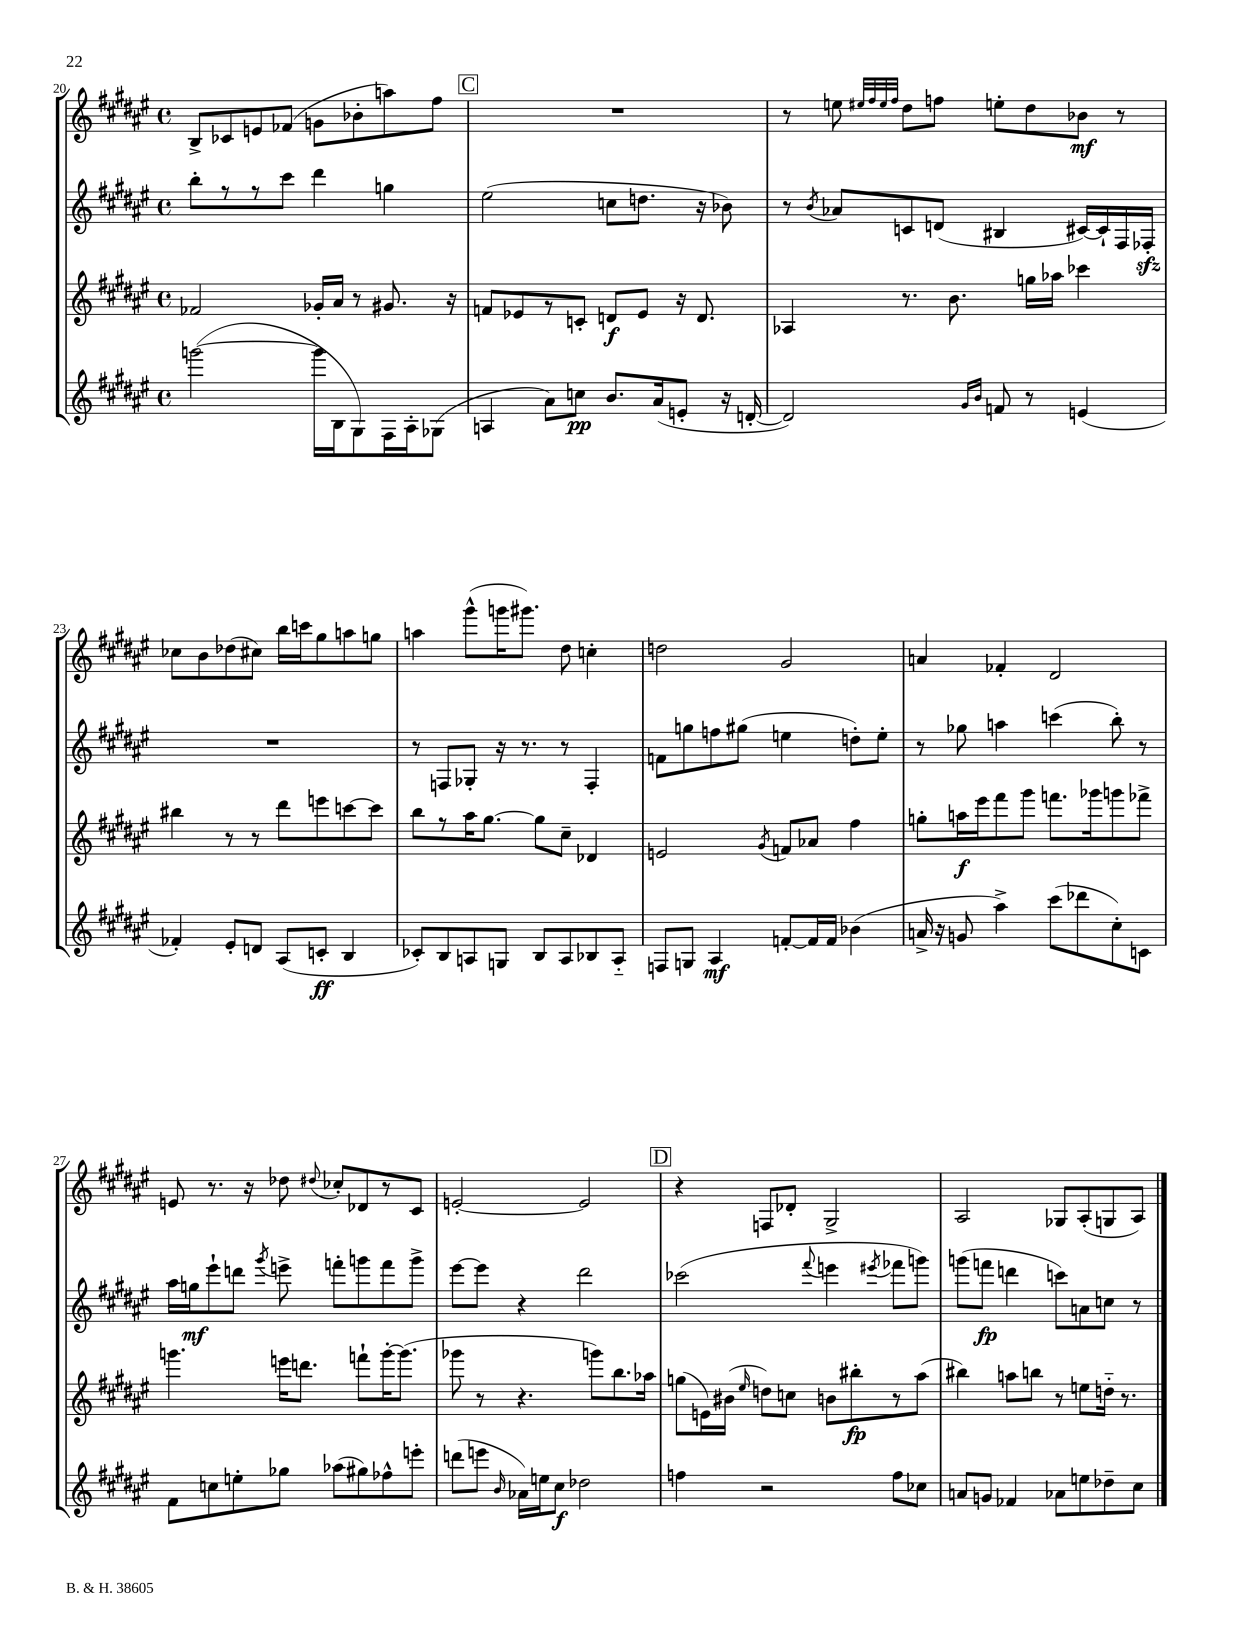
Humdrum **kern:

**kern	**kern	**kern	**kern
*staff4	*staff3	*staff2	*staff1
*clefG2	*clefG2	*clefG2	*clefG2
*k[f#c#g#d#a#e#]	*k[f#c#g#d#a#e#]	*k[f#c#g#d#a#e#]	*k[f#c#g#d#a#e#]
*M4/4	*M4/4	*M4/4	*M4/4
*met(c)	*met(c)	*met(c)	*met(c)
([2ggg	2f-	8bb'	8B^
.	.	8r	8c-
.	.	8r	8e
.	.	8ccc#	(8f-
16ggg]	16g-'	4ddd#	8g
16B	16a#	.	.
8G#)	8r	.	8b-'
16F#	8.g#	4gg	8aa)
16A#'	.	.	.
(8G-	.	.	8ff#
.	16r	.	.
=	=	=	=
4A	8f	(2ee#	1r
.	8e-	.	.
8a#)	8r	.	.
8cc	8c'	.	.
8.b	8d	8cc	.
.	8e-	8.dd	.
(16a#	.	.	.
8e'	16r	.	.
.	8.d	16r	.
16r	.	8b-)	.
[16d'	.	.	.
=	=	=	=
2d])	4A-	8r	8r
.	.	8qb	.
.	.	8a-	8ee
.	.	.	32qqee#
.	.	.	32qqff#
.	.	.	32qqee#
.	.	.	32qqff#
.	8.r	8c	8dd#
.	.	(8d	8ff
.	8.b	.	.
16qqg#	.	.	.
16qqb	.	.	.
8f	.	4B#	8ee'
8r	16gg	.	8dd#
.	16aa-	.	.
(4e	4ccc-	[16c#)	8b-
.	.	16c#`]	.
.	.	16F#	8r
.	.	16F-'	.
=	=	=	=
4f-')	4bb#	1r	8cc-
.	.	.	8b
8e#'	8r	.	(8dd-
8d	8r	.	8cc#)
(8A#	8ddd#	.	16bb
.	.	.	16ccc
8c'	8eee	.	8gg#
4B	[8ccc	.	8aa
.	8ccc]	.	8gg
=	=	=	=
8c-')	8bb	8r	4aa
8B	8r	8F	.
8A	16aa#	8G-'	(8ggg#^^
.	[8.gg#	.	.
8G	.	16r	16ggg
.	.	8.r	8.ggg#)
8B	8gg#]	.	.
8A	8cc#~	8r	8dd#
8B-	4d-	4F'	4cc'
8A'~	.	.	.
=	=	=	=
8F	2e	8f	2dd
8G	.	8gg	.
4A#	.	8ff	.
.	.	(8gg#	.
.	8qg#	.	.
[8f'	8f	4ee	2g#
16f]	8a-	.	.
16f	.	.	.
(4b-	4ff#	8dd')	.
.	.	8ee'	.
=	=	=	=
16a^	8gg'	8r	4a
16r	.	.	.
8g	16aa	8gg-	.
.	16eee#	.	.
4aa#^)	8fff#	4aa	4f-'
.	8ggg#	.	.
(8ccc#	8.fff	(4ccc	2d#
8ddd-	.	.	.
.	16ggg-	.	.
8cc#')	8ggg	8bb')	.
8c	8fff-^	8r	.
=	=	=	=
8f#	4.ggg	16aa#	8e
.	.	16gg	.
8cc	.	8eee#`	8.r
8ee'	.	8ddd	.
.	.	.	16r
.	.	8qggg#	.
8gg-	16eee	8eee^	8dd-
.	8.ddd	.	.
.	.	.	8qqdd#
(8aa-	.	8fff'	8cc-'
8gg#)	8fff`	8ggg	8d-
8ff-^^	[16ggg'	8fff	8r
.	(8.ggg]	.	.
8eee'	.	8ggg^	8c#
=	=	=	=
(8ddd	8ggg-	[8eee#	[2e'
8eee	8r	8eee#]	.
16qqb	.	.	.
16a-)	4.r	4r	.
16ee	.	.	.
8cc#	.	.	.
2dd-	.	2ddd#	2e]
.	8ggg)	.	.
.	8.bb	.	.
.	16aa-	.	.
=	=	=	=
4ff	(8gg	(2ccc-	4r
.	16e)	.	.
.	(16b#	.	.
.	16qqee#	.	.
2r	8dd)	.	8F
.	8cc	.	8d-'
.	.	8qqfff#	.
.	8b	4eee	2G#^
.	8bb#'	.	.
.	.	8qeee#	.
8ff	8r	8fff-	.
8cc-	(8aa#	8ggg)	.
=	=	=	=
8a	4bb#)	(8ggg	2A#
8g	.	8fff	.
4f-	8aa	4ddd	.
.	8bb	.	.
8a-	8r	8ccc)	8G-
8ee	8ee	8a	(8A#'
8dd-~	16dd'~	8cc	8G
.	8.r	.	.
8cc#	.	8r	8A#)
==	==	==	==
*-	*-	*-	*-
